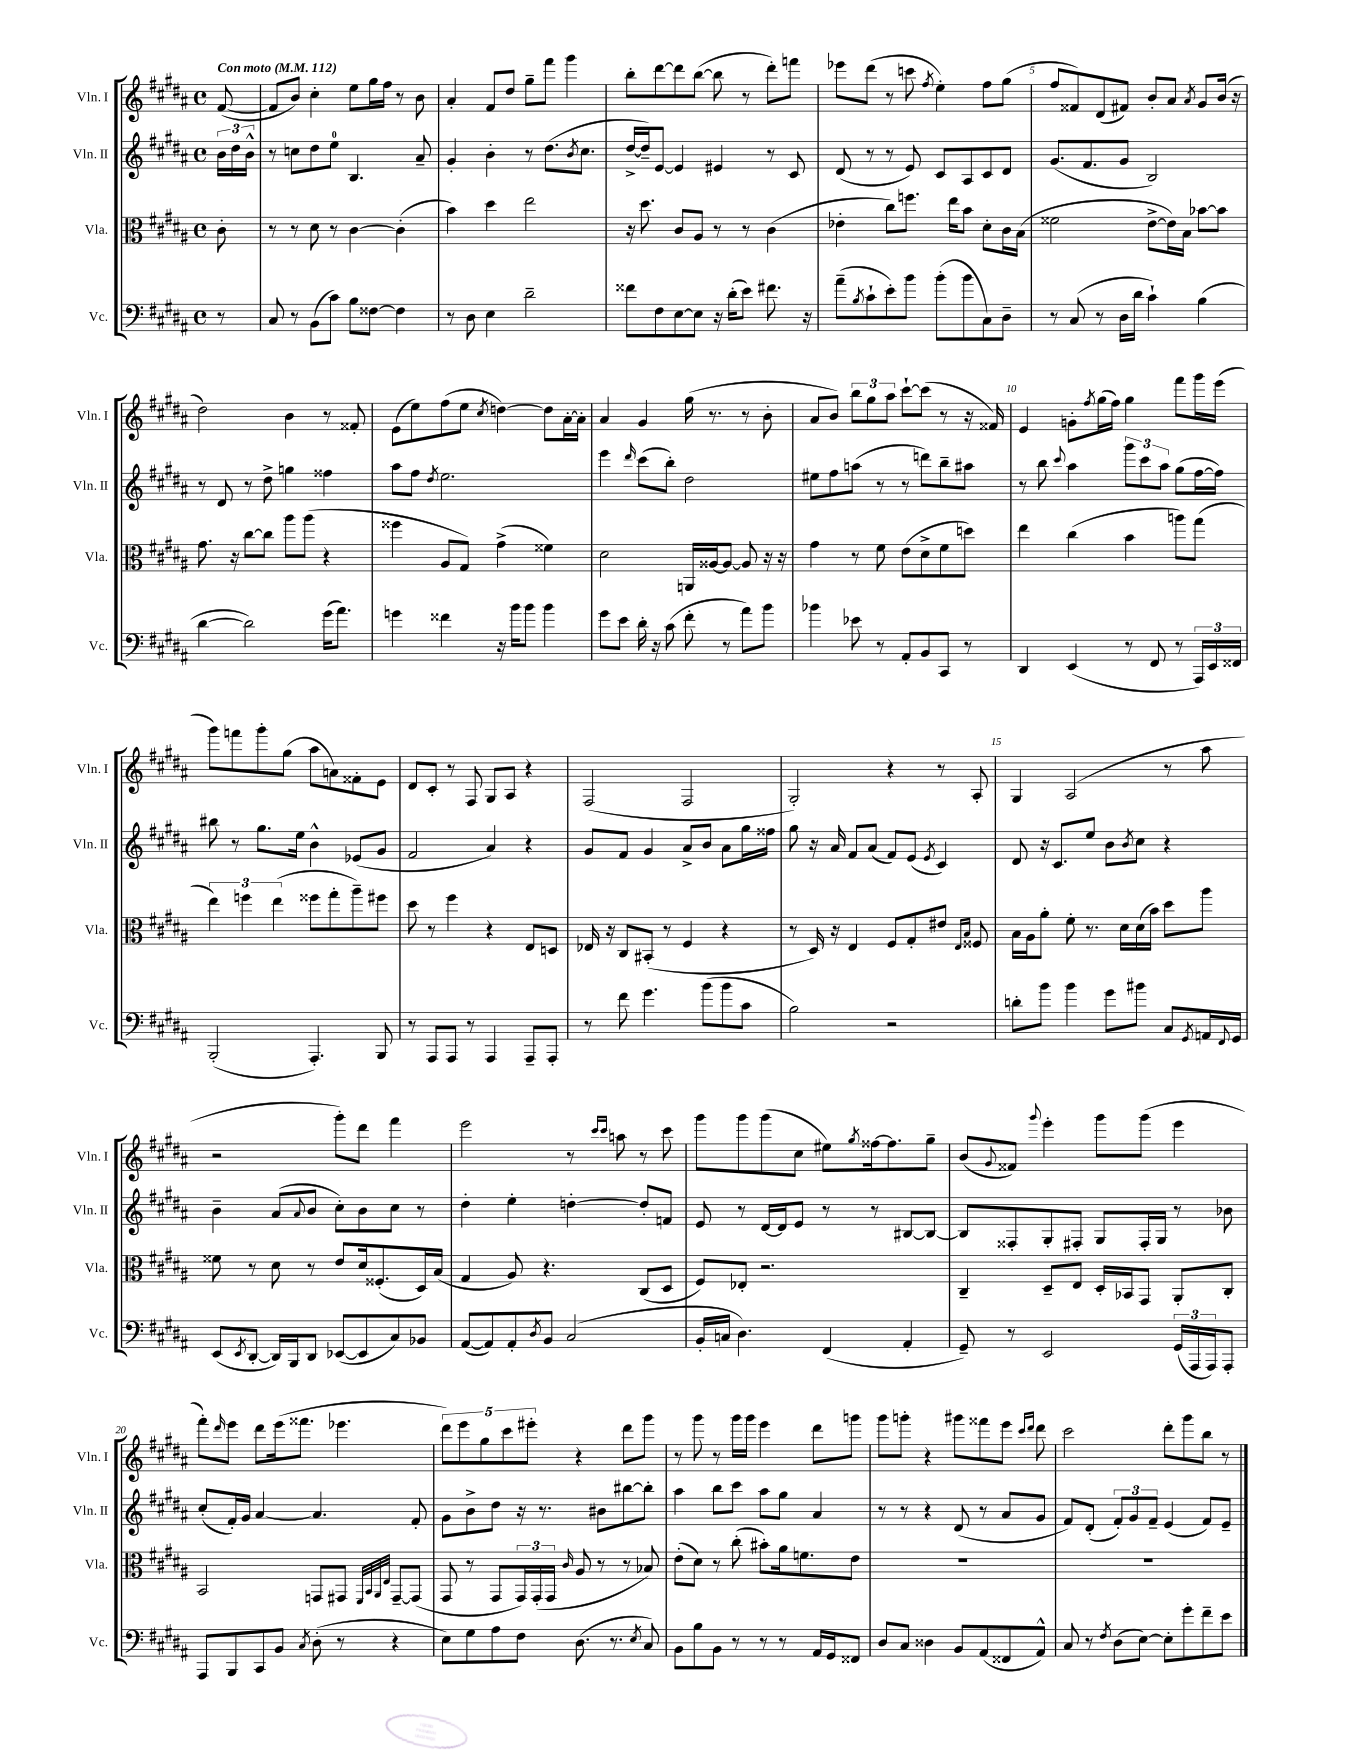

**kern	**kern	**kern	**kern
*staff4	*staff3	*staff2	*staff1
*clefF4	*clefC3	*clefG2	*clefG2
*k[f#c#g#d#a#]	*k[f#c#g#d#a#]	*k[f#c#g#d#a#]	*k[f#c#g#d#a#]
*M4/4	*M4/4	*M4/4	*M4/4
*met(c)	*met(c)	*met(c)	*met(c)
*MM112	*MM112	*MM112	*MM112
8r	8c#'	24b	([8f#
.	.	24dd#	.
.	.	24b^^	.
=	=	=	=
8C#	8r	8r	8f#]
8r	8r	8cc	8b)
(8BB	8d#	8dd#	4cc#'
8c#)	8r	8ee	.
8B	[4c#	4.B	8ee
[8F##	.	.	16gg#
.	.	.	16ff#
4F##]	(4c#']	.	8r
.	.	8a#~	8b
=	=	=	=
8r	4b)	4g#'	4a#'
8D#	.	.	.
4E	4dd#	4b'	8f#
.	.	.	8dd#
2d#~	2ee	8r	8gg#~
.	.	(8.dd#	8fff#
.	.	.	4ggg#
.	.	8qb	.
.	.	8.cc#	.
=	=	=	=
8f##	16r	[16dd#^	8bb'
.	8.dd#	16dd#~])	.
8F#	.	[8e	[8ddd#
[8E	8c#	4e]	8ddd#]
8E]	8A#	.	([8bb
16r	8r	4e#	8bb]
(16d#'	.	.	.
8e)	8r	.	8r
8.f#	(4c#	8r	8ddd#')
.	.	8c#	8fff
16r	.	.	.
=	=	=	=
(8a#~	4e-'	(8d#	8eee-
8qB	.	.	.
8c#`	.	8r	(8ddd#
8e')	8cc#)	8r	8r
8b	8.ff	8e)	8ccc
.	.	.	8qff#
(8b'	.	8c#	4ee')
.	16ee	.	.
8b	8b	8A#	.
8C#)	8d#'	8c#	8ff#
8D#~	16c#	8d#	(8gg#
.	(16B	.	.
=	=	=	=
8r	2f##	(8.g#	8ff#
(8C#	.	.	8f##)
.	.	8.f#	.
8r	.	.	(8d#
16D#	.	8g#	8f#)
16d#	.	.	.
4c#`)	[8e^	2B)	8b'
.	16e])	.	8a#
.	16B	.	.
.	.	.	8qa#
(4B	[8b-	.	8g#
.	8b-]	.	(16b
.	.	.	16r
=	=	=	=
[4d#	8.g#	8r	2dd#)
.	.	8d#	.
.	16r	.	.
2d#])	[8cc#	8r	.
.	8cc#]	8dd#^	.
.	8aa#	4gg	4b
.	(8aa#	.	.
(16g#	4r	4ff##	8r
8.a#)	.	.	.
.	.	.	8f##'
=	=	=	=
4g	4ff##	8aa#	(8e
.	.	8ff#	8ee)
.	.	8qdd#	.
4f##	8A#	2.ee	(8ff#
.	8G#)	.	8ee
.	.	.	8qcc#
16r	(4g#^	.	[4dd)
16b	.	.	.
8b	.	.	.
4b	4f##)	.	8dd]
.	.	.	[16a#'
.	.	.	16a#']
=	=	=	=
8g#	2d#	4eee	4a#
8e	.	.	.
.	.	16qqddd#	.
16d#'	.	(8ccc#	4g#
16r	.	.	.
(8c#	.	8bb')	.
8f#'	16AA	2dd#	(16gg#
.	[16A##	.	8.r
8r	8A##_	.	.
8a#)	8A##]	.	8r
8b	16r	.	8b'
.	16r	.	.
=	=	=	=
4b-	4g#	8ee#	8a#
.	.	8ff#	8b)
8e-	8r	(8aa	12bb
.	.	.	12gg#
8r	8f#	8r	.
.	.	.	12aa#
8AA#'	(8e	8r	[8ccc#`
8BB	8d#^	8ddd)	(8ccc#]
8CC#	8f#	8bb~	8r
8r	8dd)	8aa#	16r
.	.	.	16f##)
=	=	=	=
4DD#	4ee	8r	4e
.	.	8bb	.
.	.	8qqccc#	.
(4EE	(4cc#	4aa#	8g'
.	.	.	8qff#
.	.	.	(16gg#
.	.	.	16ff#)
8r	4b	12ggg#	4gg#
.	.	12ccc#	.
8FF#	.	.	.
.	.	12aa#	.
8r	8aa)	(8gg#	8fff#
24AAA#)	(8gg#	[16ff#	16ggg#
24EE	.	.	.
.	.	16ff#])	(16eee
24FF##	.	.	.
=	=	=	=
(2BBB'	6ee)	8bb#	8ggg#)
.	.	8r	8fff
.	6ff	.	.
.	.	8.gg#	8ggg#'
.	(6ee	.	.
.	.	.	(8gg#
.	.	16ee	.
4.AAA#')	8ff##	4b^^	8aa#
.	8gg#'	.	8a)
.	8aa#~)	(8e-	8f##'
8BBB	8ff#	8g#	8e
=	=	=	=
8r	8dd#	2f#	8d#
8AAA#	8r	.	8c#'
8AAA#	4ff#	.	8r
8r	.	.	8F#
4AAA#	4r	4a#)	8G#
.	.	.	8A#
8AAA#~	8E	4r	4r
8AAA#'	8D	.	.
=	=	=	=
8r	16E-	8g#	(2F#
.	16r	.	.
8f#	8C#	8f#	.
4.g#	(8BB#'	4g#	.
.	8r	.	.
.	4F#	8a#^	2F#
(8b	.	8b	.
8b	4r	8a#	.
8c#	.	16gg#	.
.	.	16ff##	.
=	=	=	=
2B)	8r	8gg#	2G#')
.	16D#)	16r	.
.	16r	16a#	.
.	4E	8f#	.
.	.	(8a#	.
2r	8F#	8f#)	4r
.	8G#'	(8e	.
.	.	8qe	.
.	8e#	4c#)	8r
.	16qqE	.	.
.	16qqB	.	.
.	8F##	.	8A#'
=	=	=	=
8d'	16B	8d#	4G#
.	16A#	.	.
8b	8a#'	16r	.
.	.	8.c#	.
4b	8f#'	.	(2A#
.	8.r	8ee	.
8g#	.	8b	.
.	16d#	.	.
.	.	8qb	.
8b#	(16d#	8cc#	.
.	16b)	.	.
8C#	8dd#	4r	8r
8qGG#	.	.	.
16AA	8aa#	.	8aa#
8qqFF#	.	.	.
16GG#	.	.	.
=	=	=	=
(8EE	8f##	4b~	2r
8qEE	.	.	.
[8DD#'	8r	.	.
16DD#])	8d#	(8a#	.
16BBB	.	.	.
.	.	8qqa#	.
8DD#	8r	8b	.
([8EE-	8e	8cc#')	8ggg#')
8EE-]	16d#	8b	8ddd#
.	(8.F##'	.	.
8C#)	.	8cc#	4fff#
8BB-	16D#)	8r	.
.	(16B	.	.
=	=	=	=
([8AA#	4G#	4dd#'	2eee
8AA#])	.	.	.
8AA#'	8A#)	4ee'	.
8qD#	.	.	.
8BB	4.r	.	.
(2C#	.	[4dd'	8r
.	.	.	16qqccc#
.	.	.	16qqccc#
.	.	.	8aa
.	(8C#	8dd']	8r
.	8D#	8f	8ccc#
=	=	=	=
16BB'	8F#)	8e	8ggg#
16C	.	.	.
4.D#)	8E-'	8r	8ggg#
.	2.r	[16d#	(8ggg#
.	.	16d#]	.
.	.	8e	8cc#
(4FF#	.	8r	8ee#)
.	.	.	8qgg#
.	.	8r	[16ff##
.	.	.	8.ff##]
4AA#'	.	[8B#	.
.	.	8B#_	8gg#~
=	=	=	=
8GG#~)	4C#~	8B#]	(8b
.	.	.	8qqg#
8r	.	8F##'	8f##)
.	.	.	8qqggg#
2EE	8D#~	8G#'	4eee'
.	8E	8F#'	.
.	16D#'	8G#	8ggg#
.	16BB-	.	.
.	8GG#	16F#'	(8ggg#
.	.	16G#	.
(24GG#	8AA#'	8r	4eee
24AAA#	.	.	.
24AAA#)	.	.	.
8AAA#'	8C#'	8b-	.
=	=	=	=
8AAA#	2BB	(8cc#'	8fff#')
.	.	.	16qqddd#
8BBB	.	16f#')	8eee
.	.	16g#	.
8CC#	.	[4a#	8ddd#
8BB	.	.	(16eee
.	.	.	8.fff##
8qC#	.	.	.
(8D#'	8GG	4.a#]	.
8r	8GG#	.	4.eee-
.	32qqFF#	.	.
.	32qqBB	.	.
.	32qqAA#	.	.
.	32qqE	.	.
4r	[8GG#~	.	.
.	(8GG#]	8f#'	.
=	=	=	=
8E)	8GG#	8g#	10ddd#)
.	.	.	10eee
8G#	8r	8b^	.
.	.	.	10gg#
8A#	8GG#	8dd#	.
.	.	.	10ccc#
8F#	24GG#)	16r	.
.	.	.	10eee#'
.	(24GG#'	.	.
.	.	8.r	.
.	24GG#	.	.
.	16qqc#	.	.
(8.D#	8A#	.	4r
.	8r	8b#	.
8.r	.	.	.
.	8r	[8bb#	8ddd#
8qE	.	.	.
8C#)	8B-)	8bb#']	8ggg#
=	=	=	=
8BB	(8e'	4aa#	8r
8B	8d#)	.	8ggg#
8BB	8r	8bb	8r
8r	(8cc#'	8ccc#	16ggg#
.	.	.	16ggg#
8r	8b#')	8aa#	4eee
8r	16a#	8gg#	.
.	8.f	.	.
16AA#	.	4a#	8ddd#
16GG#	.	.	.
8FF##	8e	.	8ggg
=	=	=	=
8D#	1r	8r	8ggg#
8C#	.	8r	8ggg'
4D##	.	4r	4r
8BB	.	(8d#	8ggg#
(8AA#	.	8r	8fff##
8FF##	.	8a#	8eee
.	.	.	16qqccc#
.	.	.	16qqddd#
8AA#^^)	.	8g#	8ddd#
=	=	=	=
8C#	1r	8f#)	2ccc#
8r	.	(8d#'	.
8qF#	.	.	.
(8D#	.	12f#')	.
.	.	12g#	.
[8E)	.	.	.
.	.	12f#~	.
8E']	.	(4e	8ddd#'
8g#'	.	.	8ggg#
8f#~	.	8f#)	8bb
8e	.	8e~	8r
==	==	==	==
*-	*-	*-	*-
